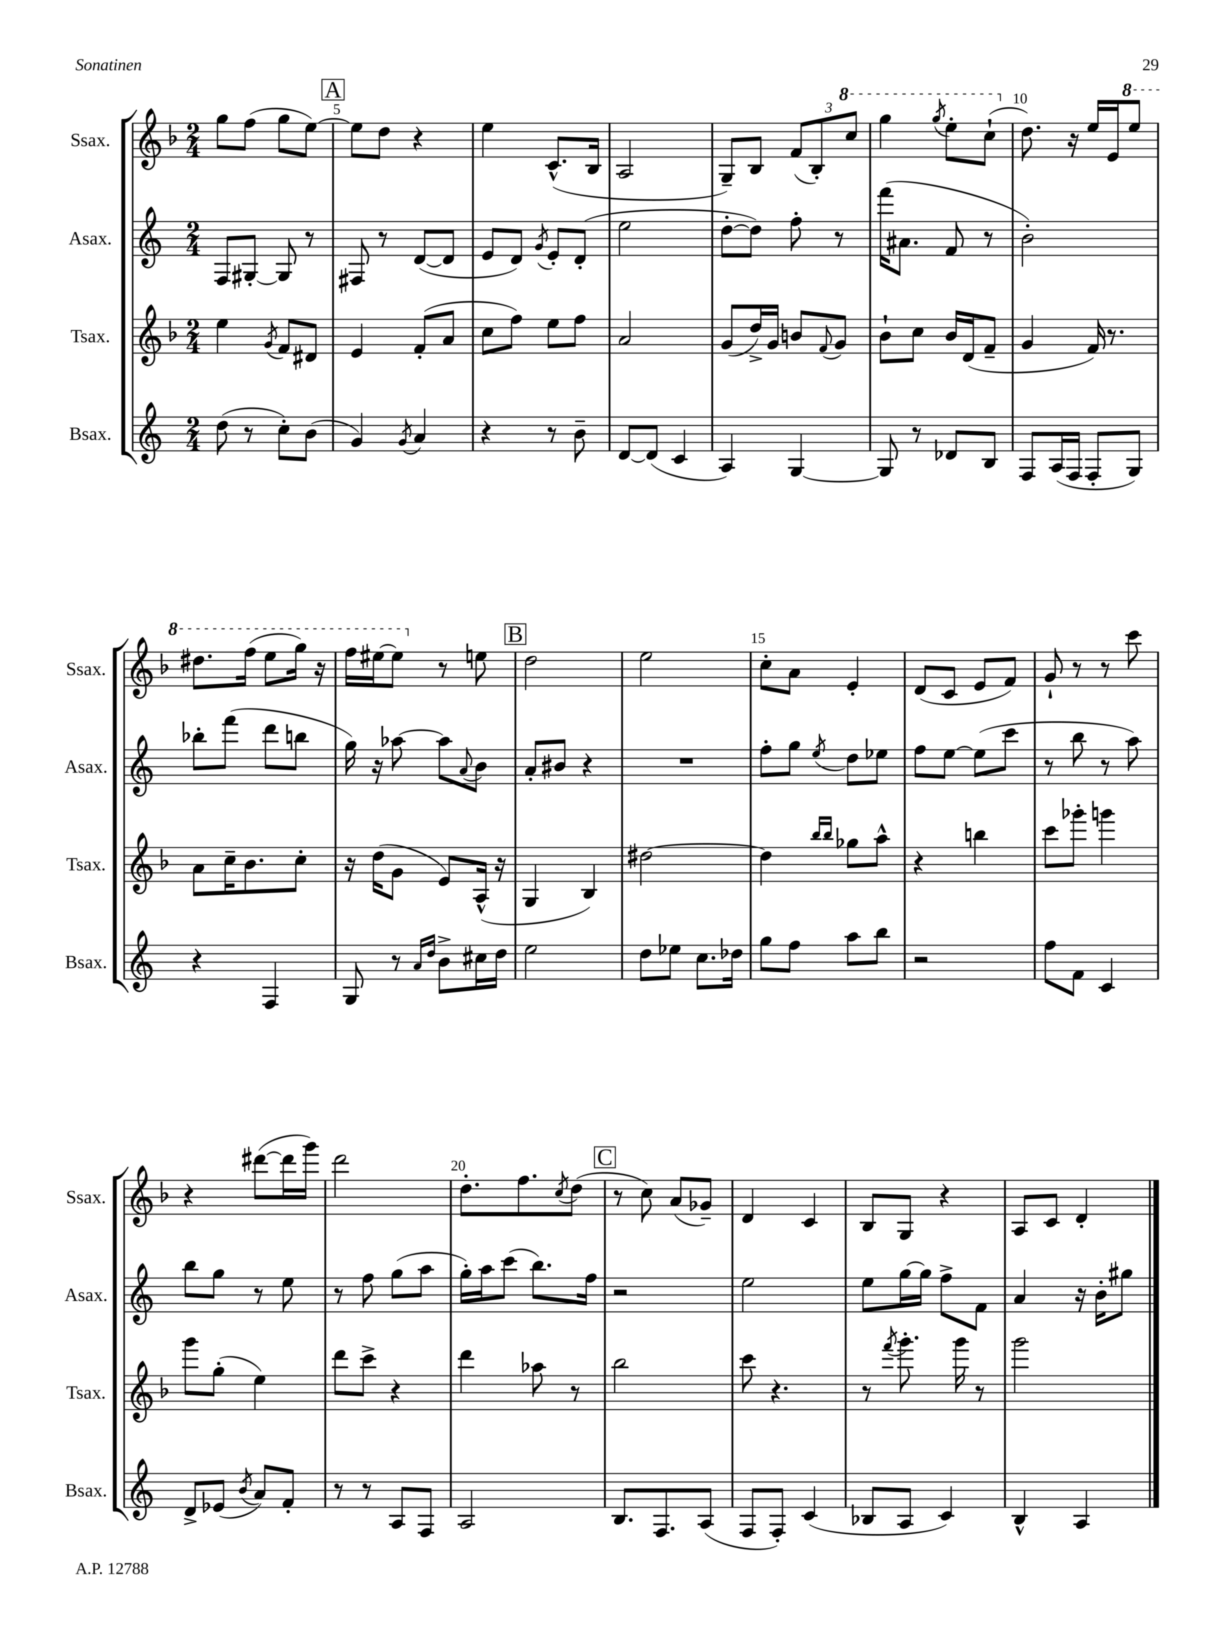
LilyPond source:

<<
\new StaffGroup <<
\new Staff = "s0" \with { instrumentName = "Ssax." shortInstrumentName = "Ssax." } {
    \clef treble \key f \major \numericTimeSignature \time 2/4
    g''8 f''8( g''8 e''8~) |
    \mark \markup { \box "A" } e''8 d''8 r4 |
    e''4 c'8.-^( bes16 |
    a2 |
    g8--) bes8 \tuplet 3/2 { f'8( bes8-.) \ottava #1 c'''8 } |
    g'''4 \acciaccatura { g'''8 } e'''8-. c'''8-!( \ottava #0 |
    d''8.) r16 e''16 e'16 \ottava #1 e'''8 |
    dis'''8. f'''16( e'''8 g'''16) r16 |
    f'''16 eis'''16~ eis'''8 \ottava #0 r8 e''!8 |
    \mark \markup { \box "B" } d''2 |
    e''2 |
    c''8-. a'8 e'4-. |
    d'8( c'8 e'8 f'8) |
    g'8-! r8 r8 c'''8 |
    r4 dis'''8~( dis'''16 g'''16) |
    d'''2 |
    d''8.-. f''8. \acciaccatura { c''8 } d''8( |
    \mark \markup { \box "C" } r8 c''8) a'8( ges'8--) |
    d'4 c'4 |
    bes8 g8 r4 |
    a8 c'8 d'4-. \bar "|." |
}
\new Staff = "s1" \with { instrumentName = "Asax." shortInstrumentName = "Asax." } {
    \clef treble \key c \major \numericTimeSignature \time 2/4
    f8 gis8~-. gis8 r8 |
    \mark \markup { \box "A" } fis8 r8 d'8~( d'8 |
    e'8 d'8) \acciaccatura { g'8 } e'8-. d'8-.( |
    e''2 |
    d''8~-. d''8) f''8-. r8 |
    f'''16( ais'8. f'8 r8 |
    b'2-.) |
    bes''8-. f'''8( d'''8 b''8 |
    g''16) r16 aes''8~ aes''8 \appoggiatura { a'8 } b'8 |
    \mark \markup { \box "B" } a'8-. bis'8 r4 |
    R2 |
    f''8-. g''8 \acciaccatura { e''8 } d''8 ees''8 |
    f''8 e''8~ e''8( c'''8 |
    r8 b''8 r8 a''8) |
    b''8 g''8 r8 e''8 |
    r8 f''8 g''8( a''8 |
    g''16-.) a''16 c'''8( b''8.) f''16 |
    \mark \markup { \box "C" } r2 |
    e''2 |
    e''8 g''16~ g''16 f''8-> f'8 |
    a'4 r16 b'16-. gis''8 \bar "|." |
}
\new Staff = "s2" \with { instrumentName = "Tsax." shortInstrumentName = "Tsax." } {
    \clef treble \key f \major \numericTimeSignature \time 2/4
    e''4 \acciaccatura { g'8 } f'8 dis'8 |
    \mark \markup { \box "A" } e'4 f'8-.( a'8 |
    c''8 f''8) e''8 f''8 |
    a'2 |
    g'8( d''16->) g'16 b'8 \appoggiatura { f'8 } g'8 |
    bes'8-! c''8 bes'16 d'16( f'8-- |
    g'4 f'16) r8. |
    a'8 c''16-- bes'8. c''8-. |
    r16 d''16( g'8 e'8) a16-^( r16 |
    \mark \markup { \box "B" } g4 bes4) |
    dis''2~ |
    dis''4 \grace { bes''16 bes''16 } ges''8 a''8-^ |
    r4 b''4 |
    c'''8 ges'''8-. g'''4 |
    g'''8 g''8-.( e''4) |
    d'''8 c'''8-> r4 |
    d'''4 aes''8 r8 |
    \mark \markup { \box "C" } bes''2 |
    c'''8 r4. |
    r8 \acciaccatura { f'''8 } g'''8.-. g'''16 r8 |
    g'''2 \bar "|." |
}
\new Staff = "s3" \with { instrumentName = "Bsax." shortInstrumentName = "Bsax." } {
    \clef treble \key c \major \numericTimeSignature \time 2/4
    d''8( r8 c''8-.) b'8( |
    \mark \markup { \box "A" } g'4) \acciaccatura { g'8 } a'4 |
    r4 r8 b'8-- |
    d'8~ d'8( c'4 |
    a4) g4~ |
    g8 r8 des'8 b8 |
    f8 a16( f16 f8-. g8) |
    r4 f4 |
    g8 r8 \grace { a'16 d''16 } b'8-> cis''16 d''16 |
    \mark \markup { \box "B" } e''2 |
    d''8 ees''8 c''8. des''16 |
    g''8 f''8 a''8 b''8 |
    r2 |
    f''8 f'8 c'4 |
    d'8-> ees'8( \acciaccatura { b'8 } a'8) f'8-. |
    r8 r8 a8 f8 |
    a2 |
    \mark \markup { \box "C" } b8. f8. a8( |
    f8 f8-.) c'4( |
    bes8 a8 c'4) |
    b4-^ a4 \bar "|." |
}
>>
>>
\layout { \context { \Score currentBarNumber = #4 \override BarNumber.break-visibility = ##(#f #t #t) barNumberVisibility = #(every-nth-bar-number-visible 5) } }
